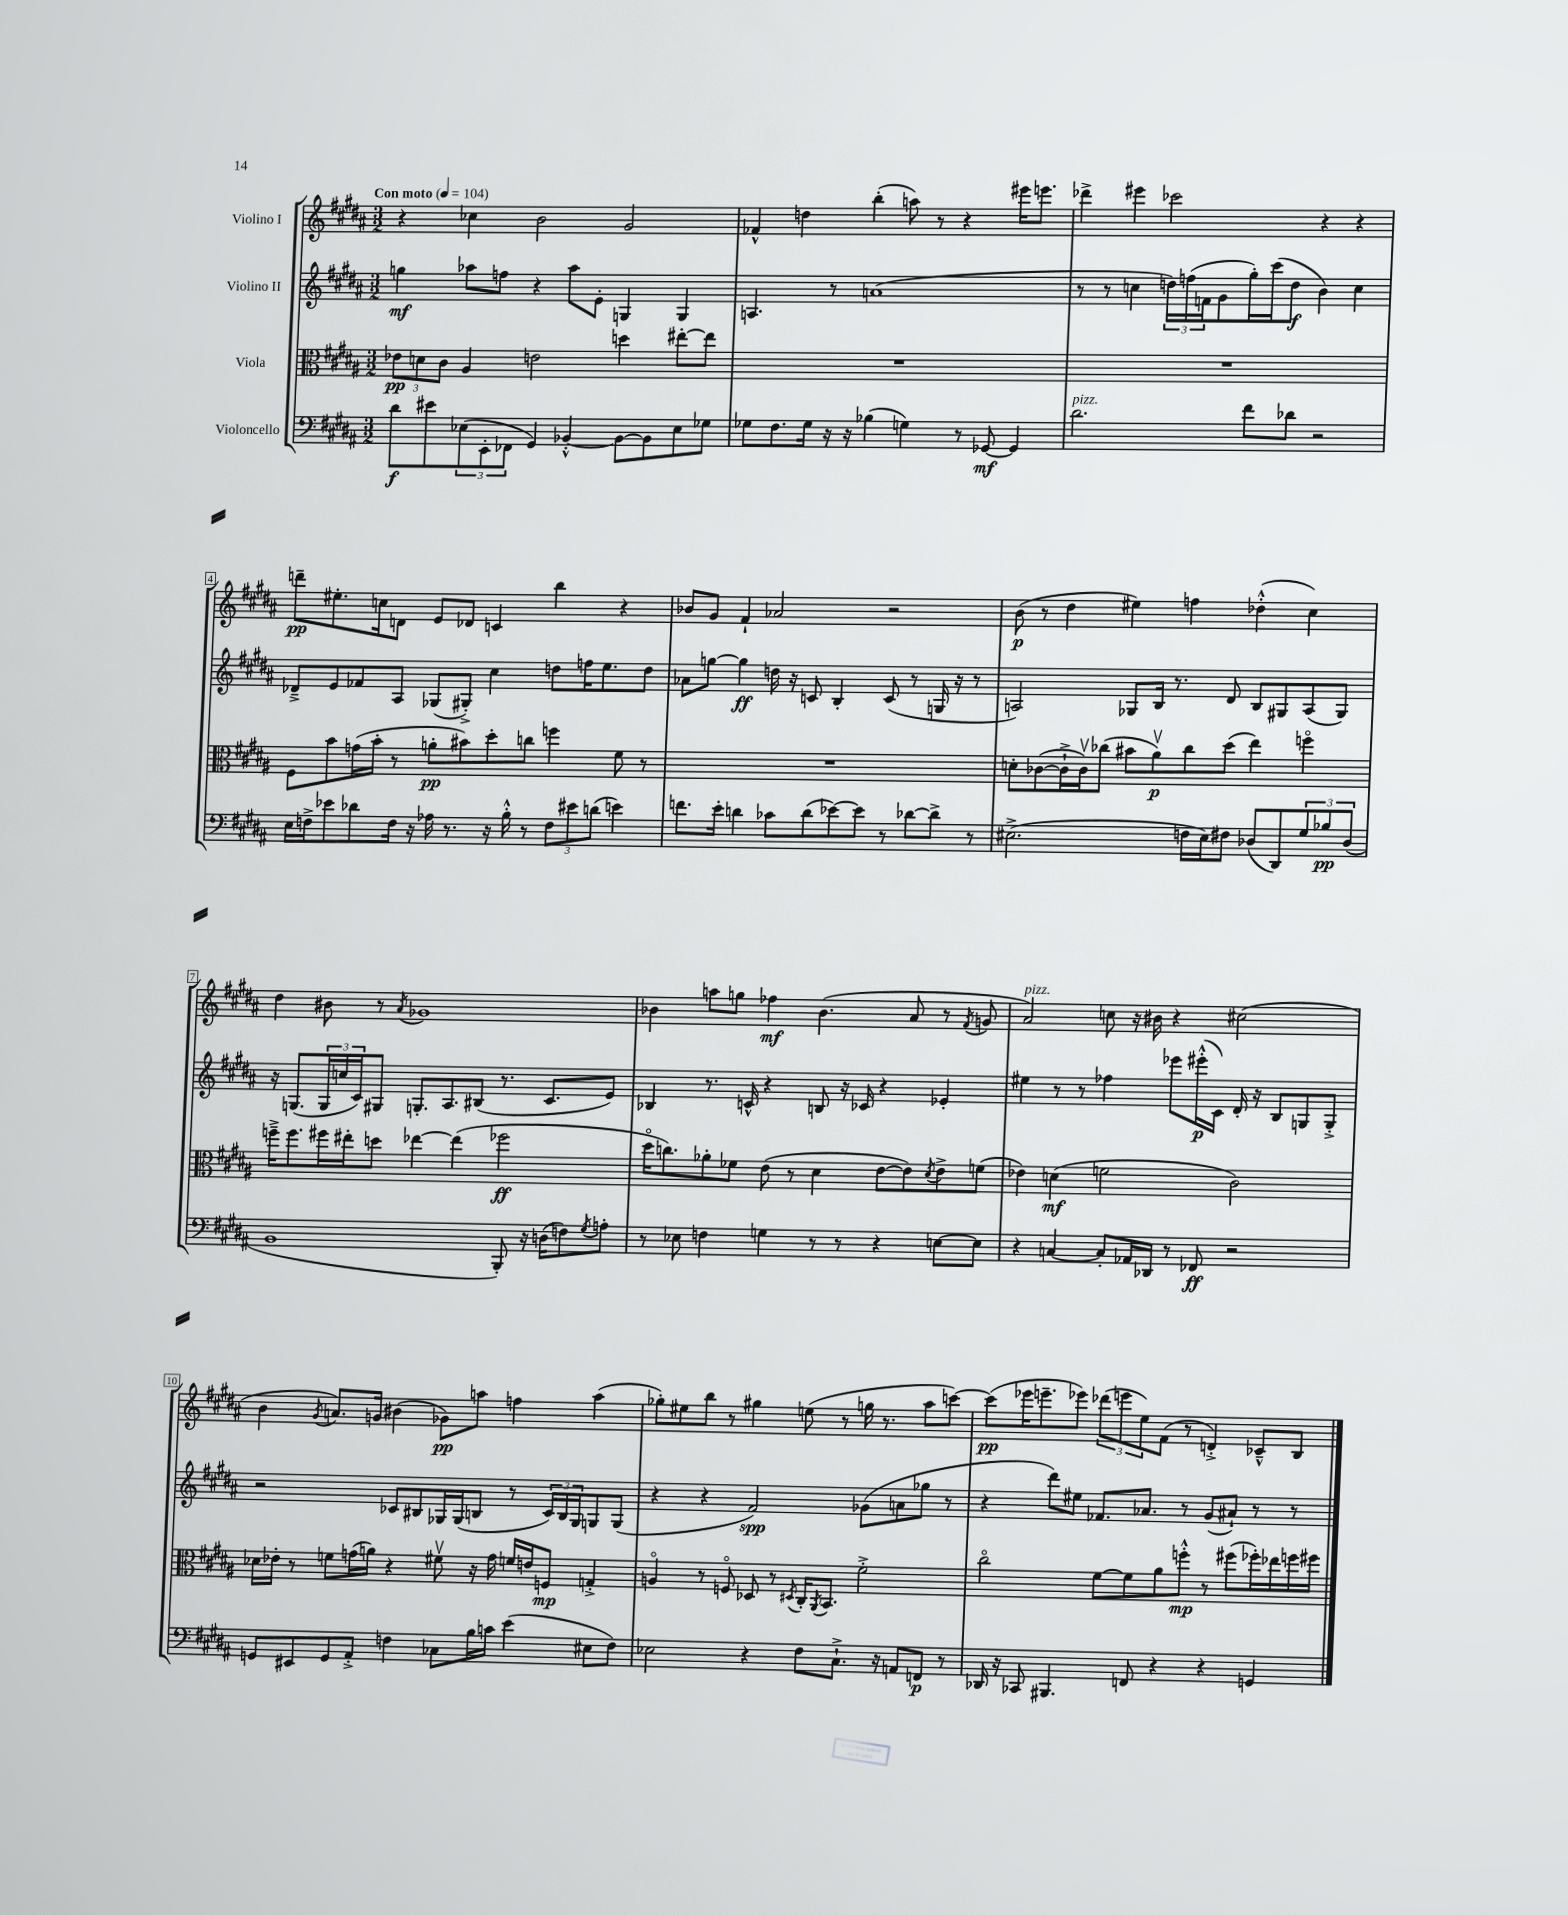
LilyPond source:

<<
\new StaffGroup <<
\new Staff = "s0" \with { instrumentName = "Violino I" } {
    \clef treble \key b \major \numericTimeSignature \time 3/2 \tempo "Con moto" 4 = 104
    r4 ces''4 b'2 gis'2 |
    fes'4-^ d''4 b''4-.( a''8) r8 r4 eis'''16 e'''8. |
    des'''4-> eis'''4 ces'''2 r4 r4 |
    d'''8--\pp eis''8.-. c''16 d'8 e'8 des'8 c'4 b''4 r4 |
    bes'8 gis'8 fis'4-! aes'2 r2 |
    b'8\p( r8 dis''4 eis''4) f''4 des''4-.-^( cis''4) |
    dis''4 bis'8 r8 \acciaccatura { ais'8 } ges'1 |
    bes'4 a''8 g''8 fes''4\mf bes'4.( ais'8 r8 \acciaccatura { fis'8 } g'8 |
    ais'2^\markup { \italic "pizz." }) c''8 r16 bis'16 r4 cis''2( |
    b'4 \acciaccatura { gis'8 } a'8.) g'16 bis'4( ges'8\pp) a''8 f''4 a''4( |
    ges''8-.) eis''8 b''8 r8 gis''4 e''8( r8 g''16 r8. ais''8 c'''8~) |
    c'''8\pp( ees'''16 e'''8.-- ees'''8) \tuplet 3/2 { des'''8( e'''8 e''8) } fis'8( r8 d'4-.->) ces'8---^ b8 \bar "|." |
}
\new Staff = "s1" \with { instrumentName = "Violino II" } {
    \clef treble \key b \major \numericTimeSignature \time 3/2
    g''4\mf aes''8 f''8 r4 aes''8 e'8-. g4 g4 |
    a4. r8 a'1( |
    r8 r8 c''4 \tuplet 3/2 { d''16) f''16( f'16 } gis'8 gis''16-.) cis'''16( d''8\f b'4) c''4 |
    des'8---> e'8 fes'8 ais8 ges8( gis8-.->) cis''4 d''8 f''16 e''8. d''8 |
    aes'8 g''8~ g''4\ff d''16 r16 c'8 b4-. c'8( r8 g16 r16 r8 |
    a2) ges8 b16 r8. dis'8 b8 gis8 a8( gis8) |
    r16 g8.( \tuplet 3/2 { g16 c''16 cis'16) } gis8 g8.-. ais8. bis8( r8. cis'8. e'8) |
    bes4 r8. c'16-^ r4 b8 r16 ces'16 r4 ees'4-. |
    eis''4 r8 r8 fes''4 ees'''8 eis'''16-.-^\p( cis'16) dis'16-. r16 b8 g8 g8-.-> |
    r2 ces'8 bis8 ges16 ges16( b8 r8 \tuplet 3/2 { ces'16) b16 ges16 } g8 g8( |
    r4 r4 fis'2\spp) ges'8( a'8 ges''8 r8 |
    r4 dis'''8) eis''8 fes'8. aes'8. r8 gis'8( ais'8-!) r8 r8 \bar "|." |
}
\new Staff = "s2" \with { instrumentName = "Viola" } {
    \clef alto \key b \major \numericTimeSignature \time 3/2
    \tuplet 3/2 { ees'8\pp d'8 cis'8 } ais4 e'2 d''4 eis''8~-. eis''8 |
    R1. |
    R1. |
    fis8 b'8 g'16( b'16-. r8 a'8-.\pp bis'8) dis''8-. c''8 f''4 fis'8 r8 |
    R1. |
    d'8-. ces'8~( ces'16-!-> ces'16\upbow) ces''8( bis'8 ais'8\upbow\p) ces''8 dis''8( e''4) f''4\flageolet |
    f''16---> f''8. fis''16 eis''16-. d''8 ees''4~ ees''4( fes''2\ff |
    dis''16\flageolet c''8.) aes'8-. fes'8 e'8( r8 dis'4 e'8~ e'8) \acciaccatura { dis'8 } e'8-> f'8( |
    ees'4) d'4\mf( f'2 cis'2) |
    des'16 ees'16-. r8 f'8 g'16( a'16) r4 fis'8\upbow r16 g'16 f'16 e'16 f8\mp g4-.-> |
    a4\flageolet r8 f8\flageolet des8 r8 \acciaccatura { dis8 } cis16-. \acciaccatura { ais,8 } b,8. fis'2-.-> |
    cis''2\flageolet fis'8~ fis'8 ais'8 f''8-.-^\mp r8 fis''8( fes''16-.) ees''16 f''16 fis''16 \bar "|." |
}
\new Staff = "s3" \with { instrumentName = "Violoncello" } {
    \clef bass \key b \major \numericTimeSignature \time 3/2
    dis'8\f eis'8 \tuplet 3/2 { ees8( e,8-. fes,8 } gis,4) bes,4~-.-^ bes,8~ bes,8 ees8 ges8 |
    ges8 fis8. ges16 r16 r16 bes4( g4) r8 ges,8~\mf ges,4 |
    dis'2.^\markup { \italic "pizz." } fis'8 des'8 r2 |
    e16 f16-> ees'8 des'8 f16 r16 aes16 r8. r16 b16-.-^ r8 \tuplet 3/2 { f8 eis'8 d'8( } e'4) |
    f'8. e'16-. d'4 ces'8 d'8( ees'8~) ees'8 r8 des'8~ des'8-> r8 |
    eis2.->( f16 eis16) fis8 des8( dis,8) \tuplet 3/2 { gis8 bes8\pp des8( } |
    b,1 b,,8-.) r16 d16( f8) \acciaccatura { gis8 } a8-. |
    r8 ees8 f4 g4 r8 r8 r4 e8~ e8 |
    r4 c4~ c8-. aes,16 des,16 r8 fes,8\ff r2 |
    g,8 eis,8 g,8 ais,8-.-> f4 ces8 b16 c'16 e'4( eis8 f8) |
    ees2 r4 fis8 cis8.-!-> r16 a,8 f,8\p r8 |
    des,16 r16 ces,8 bis,,4. f,8 r4 r4 g,4 \bar "|." |
}
>>
>>
\layout { \context { \Score \override BarNumber.stencil = #(make-stencil-boxer 0.1 0.3 ly:text-interface::print) } }
